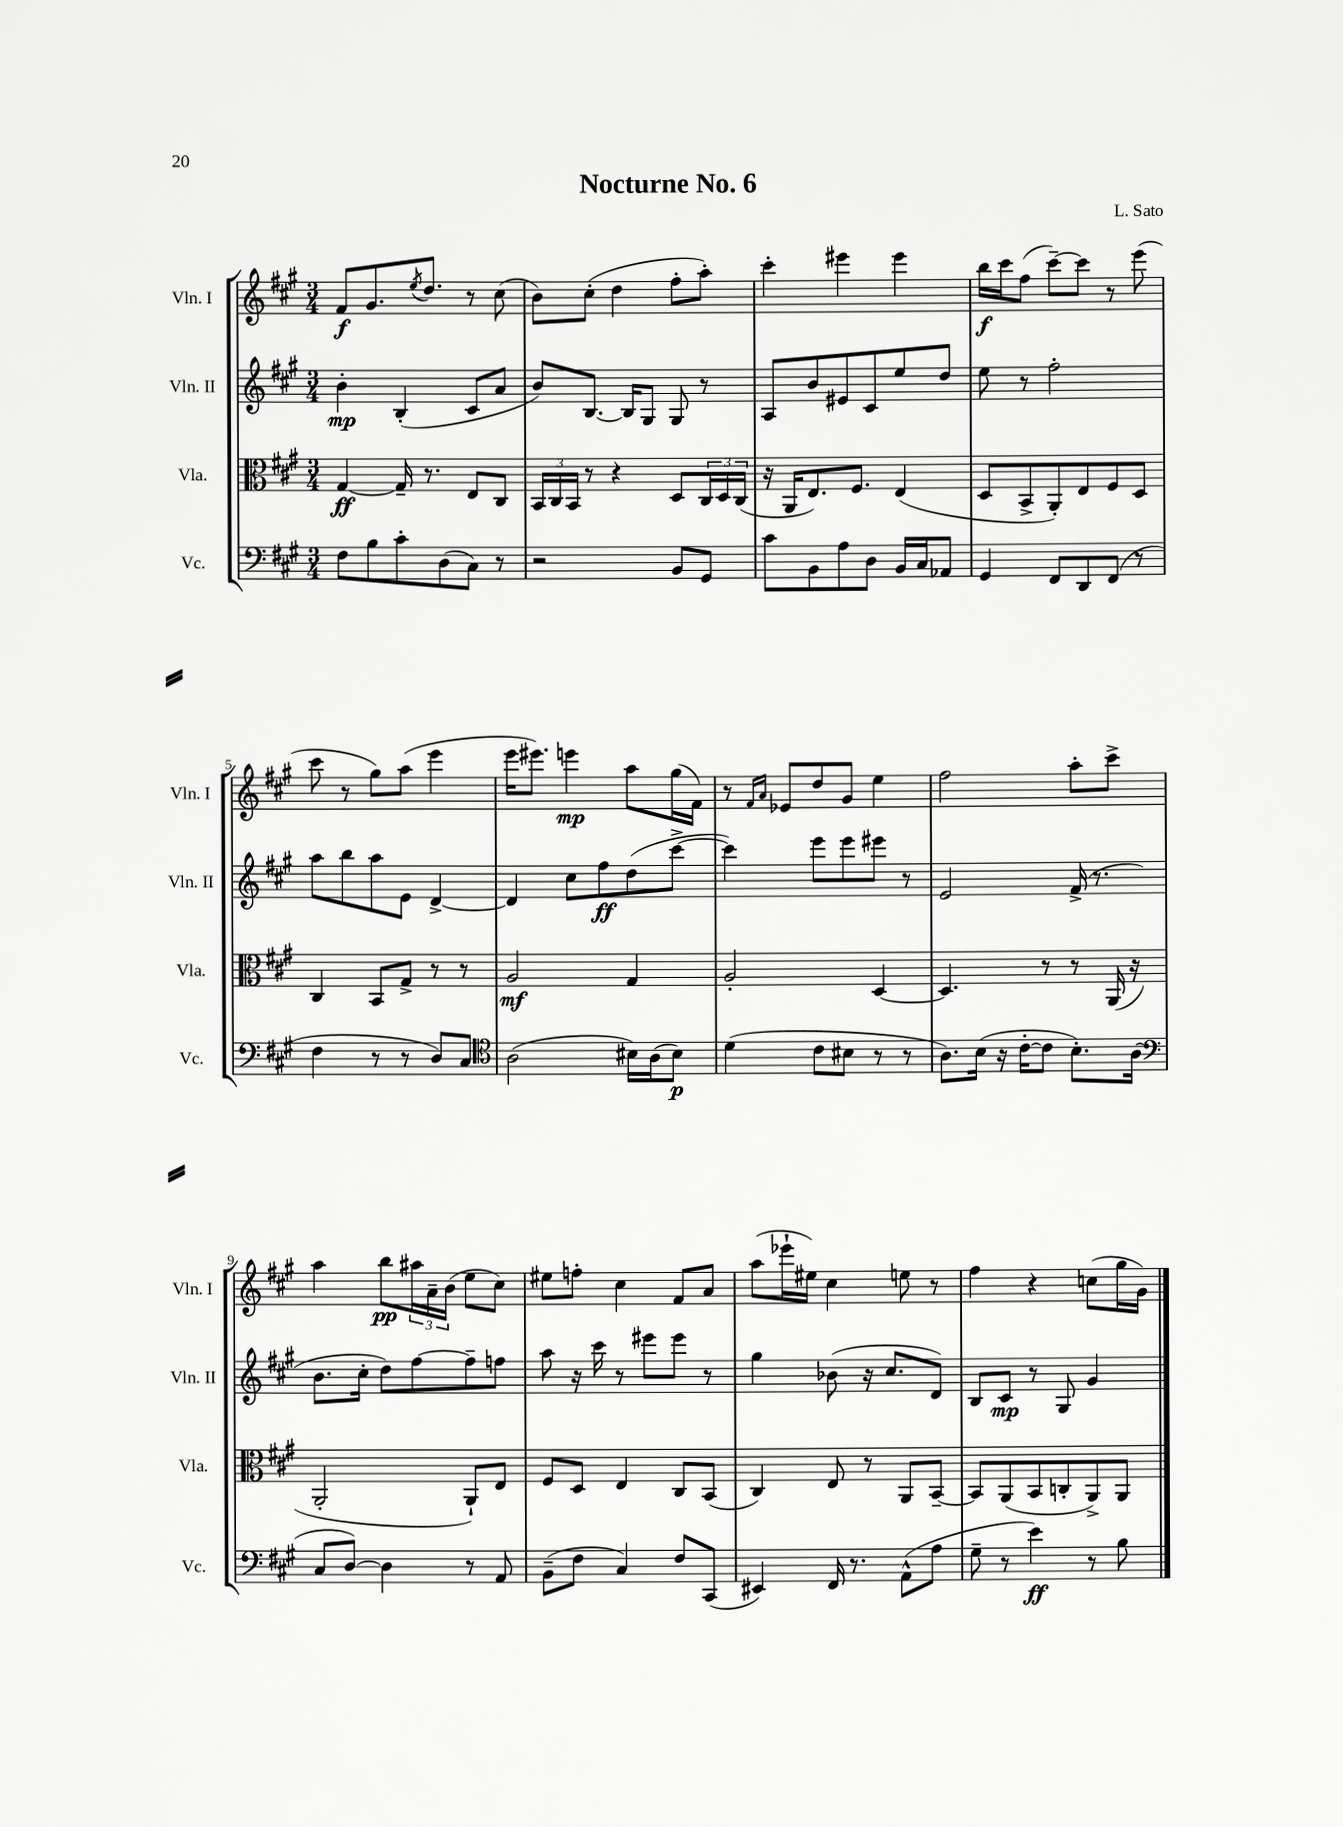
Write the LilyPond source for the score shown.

\header { title = "Nocturne No. 6" composer = "L. Sato" }
<<
\new StaffGroup <<
\new Staff = "s0" \with { instrumentName = "Vln. I" shortInstrumentName = "Vln. I" } {
    \clef treble \key a \major \numericTimeSignature \time 3/4
    fis'8\f gis'8. \acciaccatura { e''8 } d''8. r8 cis''8( |
    b'8) cis''8-.( d''4 fis''8-. a''8-.) |
    cis'''4-. eis'''4 eis'''4 |
    b''16\f cis'''16 fis''8( cis'''8~--) cis'''8 r8 e'''8( |
    cis'''8 r8 gis''8) a''8( e'''4 |
    e'''16 eis'''8.) e'''4\mp a''8 gis''16( fis'16) |
    r8 \grace { fis'16 a'16 } ees'8 d''8 gis'8 e''4 |
    fis''2 a''8-. cis'''8-> |
    a''4 b''8\pp \tuplet 3/2 { ais''16 a'16-- b'16( } e''8 cis''8) |
    eis''8 f''8-. cis''4 fis'8 a'8 |
    a''8( ees'''16-! eis''16) cis''4 e''8 r8 |
    fis''4 r4 c''8( gis''16 gis'16) \bar "|." |
}
\new Staff = "s1" \with { instrumentName = "Vln. II" shortInstrumentName = "Vln. II" } {
    \clef treble \key a \major \numericTimeSignature \time 3/4
    b'4-.\mp b4-.( cis'8 a'8 |
    b'8) b8.~ b16 gis8 gis8 r8 |
    a8 b'8 eis'8 cis'8 e''8 d''8 |
    e''8 r8 fis''2-. |
    a''8 b''8 a''8 e'8 d'4~-> |
    d'4 cis''8 fis''8\ff d''8( cis'''8~-> |
    cis'''4) e'''8 e'''8 eis'''8 r8 |
    e'2 fis'16->( r8. |
    b'8. cis''16-. d''8) fis''8~ fis''8-- f''8 |
    a''8 r16 cis'''16 r8 eis'''8 eis'''8 r8 |
    gis''4 bes'8( r16 cis''8. d'8) |
    b8 cis'8\mp r8 gis8 gis'4 \bar "|." |
}
\new Staff = "s2" \with { instrumentName = "Vla." shortInstrumentName = "Vla." } {
    \clef alto \key a \major \numericTimeSignature \time 3/4
    gis4~\ff gis16-- r8. e8 cis8 |
    \tuplet 3/2 { b,16 cis16 b,16 } r8 r4 d8 \tuplet 3/2 { cis16 d16 cis16( } |
    r16 a,16 e8.) fis8. e4( |
    d8 b,8-> a,8-.) e8 fis8 d8 |
    cis4 b,8 gis8-> r8 r8 |
    a2\mf gis4 |
    a2-. d4~ |
    d4. r8 r8 a,16( r16 |
    a,2-. a,8-!) e8 |
    fis8 d8 e4 cis8 b,8( |
    cis4) e8 r8 a,8 b,8~-- |
    b,8 a,8( b,8 c8-. a,8->) a,8 \bar "|." |
}
\new Staff = "s3" \with { instrumentName = "Vc." shortInstrumentName = "Vc." } {
    \clef bass \key a \major \numericTimeSignature \time 3/4
    fis8 b8 cis'8-. d8( cis8) r8 |
    r2 b,8 gis,8 |
    cis'8 b,8 a8 d8 b,16 cis16 aes,8 |
    gis,4 fis,8 d,8 fis,8( r8 |
    fis4 r8 r8 d8) cis8 |
    \clef tenor a2( bis16) a16( bis8\p) |
    d'4( cis'8 bis8 r8 r8 |
    a8.) b16( r16 cis'16~-. cis'8 b8.-.) a16( |
    \clef bass cis8 d8~) d4 r8 a,8 |
    b,8--( fis8 cis4) fis8 cis,8( |
    eis,4) fis,16 r8. a,8-^( a8 |
    gis8-- r8 e'4\ff) r8 b8 \bar "|." |
}
>>
>>
